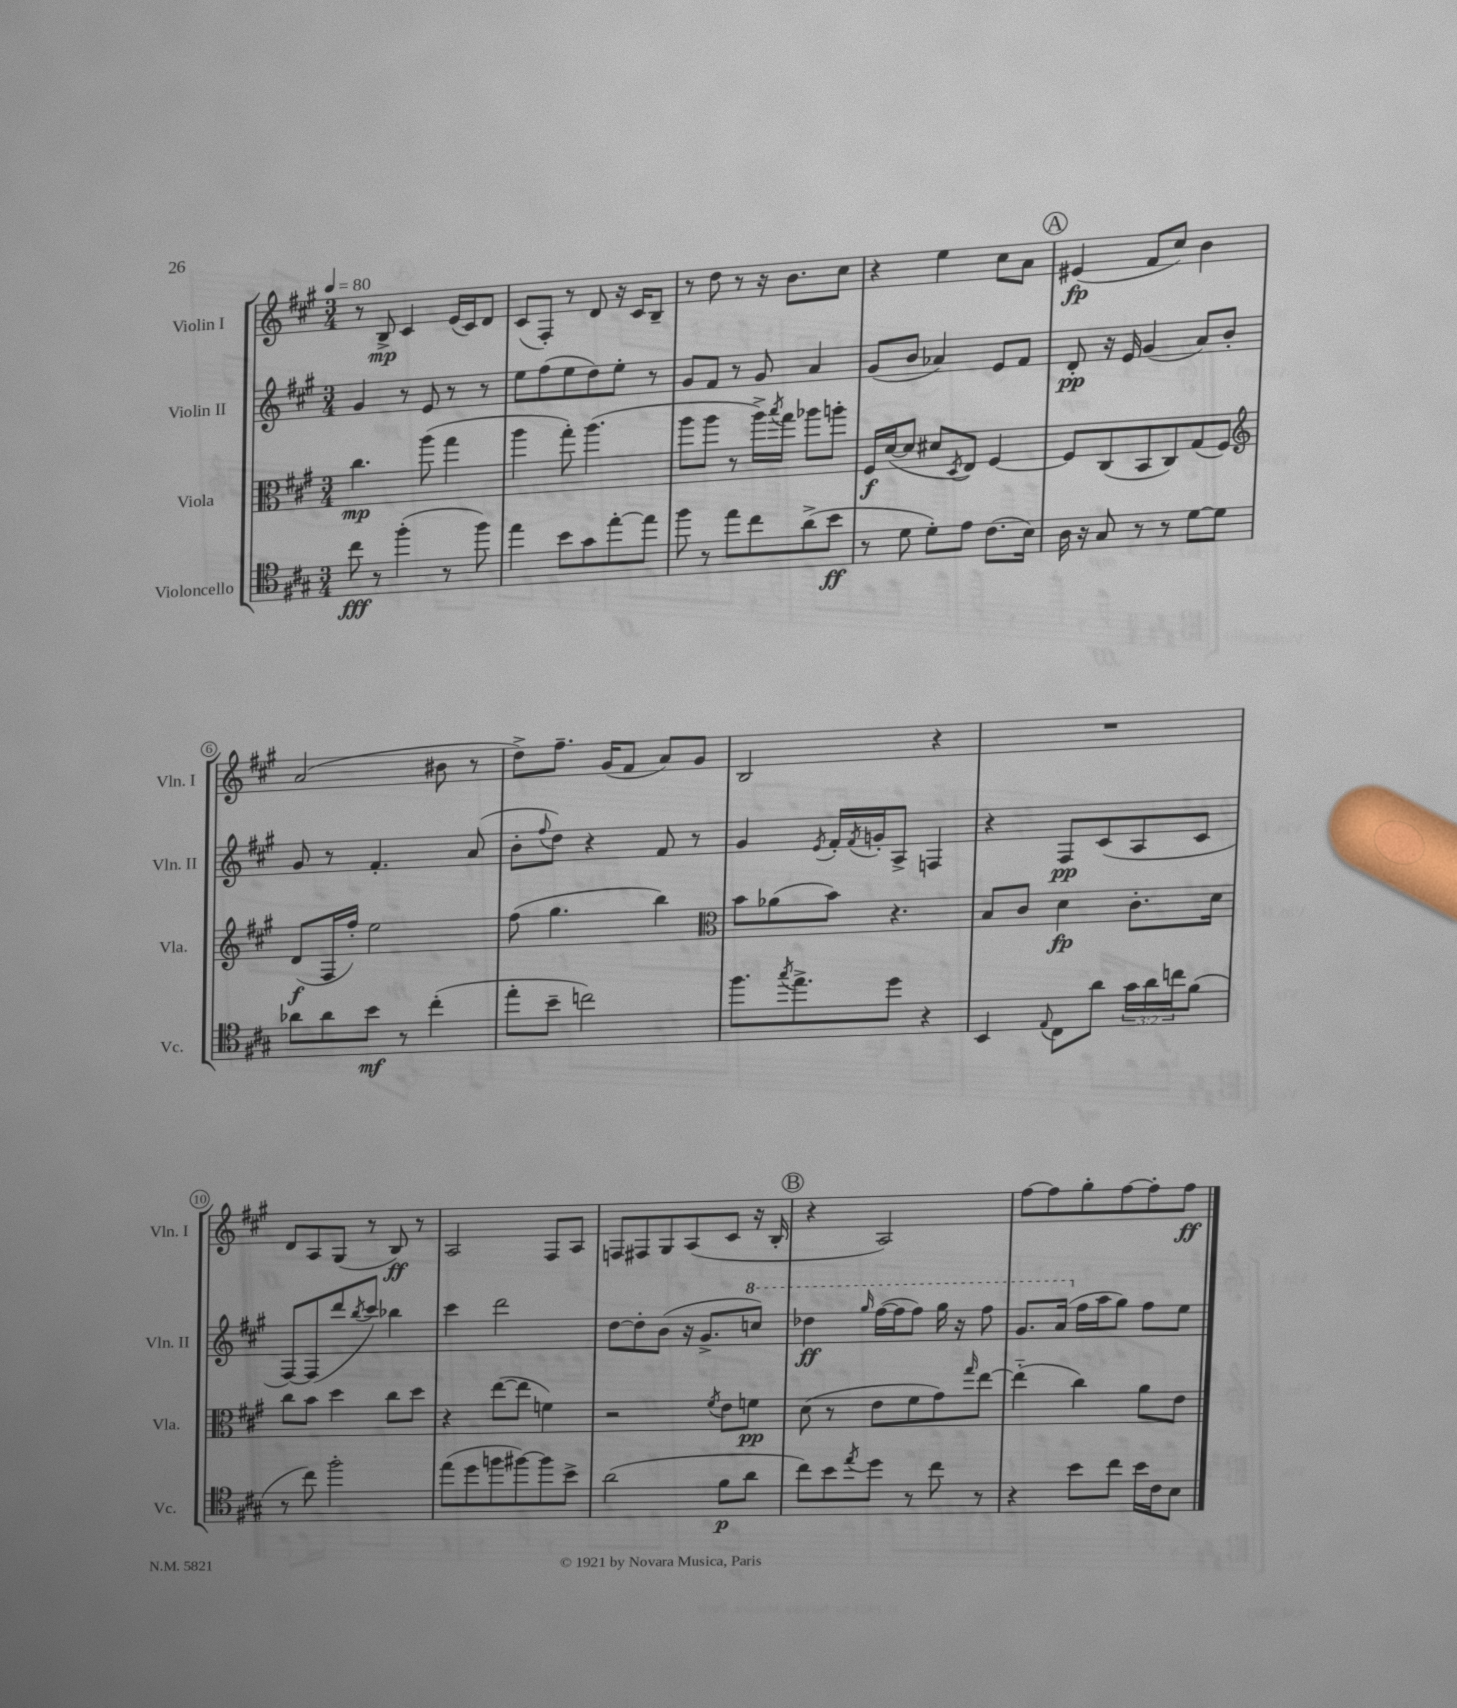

**kern	**dynam	**kern	**dynam	**kern	**dynam	**kern	**dynam
*part4	*part4	*part3	*part3	*part2	*part2	*part1	*part1
*staff4	*staff4	*staff3	*staff3	*staff2	*staff2	*staff1	*staff1
*I"Violoncello	*	*I"Viola	*	*I"Violin II	*	*I"Violin I	*
*I'Vc.	*	*I'Vla.	*	*I'Vln. II	*	*I'Vln. I	*
*clefC4	*	*clefC3	*	*clefG2	*	*clefG2	*
*k[f#c#g#]	*	*k[f#c#g#]	*	*k[f#c#g#]	*	*k[f#c#g#]	*
*M3/4	*	*M3/4	*	*M3/4	*	*M3/4	*
*MM80	*	*MM80	*	*MM80	*	*MM80	*
=1	=1	=1	=1	=1	=1	=1	=1
8cc#\	fff	4.cc#\	mp	4g#/	.	8r	.
8r	.	.	.	.	.	8B^/	mp
(4ff#'\	.	.	.	8r	.	4c#/	.
.	.	(8aa\	.	8e/	.	.	.
8r	.	4gg#\	.	8r	.	(16e/LL	.
.	.	.	.	.	.	16c#/J)	.
8ff#\)	.	.	.	8r	.	8d/J	.
=2	=2	=2	=2	=2	=2	=2	=2
4ee\	.	4aa\	.	8ee\L	.	(8c#/L	.
.	.	.	.	(8ff#\	.	8F#'/J)	.
8b\L	.	8gg#'\)	.	8ee\	.	8r	.
8g#\	.	(4.aa\	.	8dd\)	.	8d/	.
[8ee'\	.	.	.	8ee'\J	.	16r	.
.	.	.	.	.	.	16c#/KL	.
8ee\J]	.	.	.	8r	.	8B~/J	.
=3	=3	=3	=3	=3	=3	=3	=3
8ff#\	.	8aa\L	.	8g#/L	.	8r	.
8r	.	8aa\J	.	8f#/J	.	8dd\	.
8ee\L	.	8r	.	8r	.	8r	.
8cc#\	.	16aa^\LL)	.	8g#/	.	16r	.
.	.	8qbb/	.	.	.	.	.
.	.	16gg#\JJ	.	.	.	8.b\L	.
(8a^\	.	8aa-X\L	.	4a/	.	.	.
8b\J	ff	8aan'\J	.	.	.	8cc#\J	.
=4	=4	=4	=4	=4	=4	=4	=4
8r	.	16F#/LL	f	(8g#/L	.	4r	.
.	.	([16d/J	.	.	.	.	.
8d\	.	8d/J]	.	8b/J	.	.	.
8d'\L)	.	8d#X/L	.	4a-X/)	.	4ee\	.
.	.	8qD/	.	.	.	.	.
8e\J	.	8E/J)	.	.	.	.	.
(8.c#\L	.	[4F#/	.	8e/L	.	8cc#\L	.
.	.	.	.	8f#/J	.	8a\J	.
16B\Jk)	.	.	.	.	.	.	.
!!LO:REH:place=s1:t=A
=5	=5	=5	=5	=5	=5	=5	=5
16A\	.	8F#/L]	.	8d'/	pp	(4e#X/	fp
16r	.	.	.	.	.	.	.
8G#/	.	(8C#/	.	16r	.	.	.
.	.	.	.	16e/	.	.	.
8r	.	8BB/	.	(4g#/	.	8f#/L	.
8r	.	8C#/)	.	.	.	8cc#/J)	.
[8d\L	.	(8G#/	.	8a/L)	.	4b\	.
8d\J]	.	8F#/J)	.	8b'/J	.	.	.
!!LO:LB:g=z
=6	=6	=6	=6	=6	=6	=6	=6
*	*	*clefG2	*	*	*	*	*
8a-X\L	.	(8d/L	f	8g#/	.	(2a/	.
8a-\	.	16F#/L	.	8r	.	.	.
.	.	16ff#'/JJ)	.	.	.	.	.
8b\J	mf	2ee\	.	4.f#'/	.	.	.
8r	.	.	.	.	.	.	.
(4cc#'\	.	.	.	.	.	8b#X\	.
.	.	.	.	(8a/	.	8r	.
=7	=7	=7	=7	=7	=7	=7	=7
8ee'\L	.	(8ff#\	.	8b'\L	.	8dd^\L)	.
.	.	.	.	8qqff#/	.	.	.
8b~\J	.	4.gg#\	.	8dd\J)	.	8.ff#~\J	.
2ccn\)	.	.	.	4r	.	.	.
.	.	.	.	.	.	(16g#/KL	.
.	.	.	.	.	.	8f#/J	.
.	.	4bb\)	.	8f#/	.	8a/L)	.
.	.	.	.	8r	.	8g#/J	.
=8	=8	=8	=8	=8	=8	=8	=8
*	*	*clefC3	*	*	*	*	*
8.ff#\L	.	8b\L	.	4g#/	.	2B/	.
.	.	(8a-X\	.	.	.	.	.
8qgg#/	.	.	.	.	.	.	.
8.ee^\	.	.	.	.	.	.	.
.	.	.	.	8qe/	.	.	.
.	.	8b\J)	.	16f#'/LL	.	.	.
.	.	.	.	8qf#/	.	.	.
.	.	.	.	16gn'/J	.	.	.
8dd\J	.	4.r	.	8A^/J	.	.	.
4r	.	.	.	4Fn/	.	4r	.
=9	=9	=9	=9	=9	=9	=9	=9
4BB/	.	8B/L	.	4r	.	2.r	.
.	.	8c#/J	.	.	.	.	.
8qqE/	.	.	.	.	.	.	.
8C#\L	.	4d\	fp	8F#/L	pp	.	.
8a\J	.	.	.	(8c#/	.	.	.
24g#\LL	.	8.c#'\L	.	8A/	.	.	.
24a\	.	.	.	.	.	.	.
24ccn\J	.	.	.	.	.	.	.
(8f#\J	.	.	.	8c#/J	.	.	.
.	.	16d\Jk	.	.	.	.	.
!!LO:LB:g=z
=10	=10	=10	=10	=10	=10	=10	=10
8r	.	8cc#\L	.	[8F#/L)	.	8d/L	.
8cc#\)	.	8b\J	.	(8F#/]	.	8A/	.
2ff#'\	.	4dd\	.	8ddd/	.	(8G#/J	.
.	.	.	.	8qbb/	.	.	.
.	.	.	.	8ccc#/J)	.	8r	.
.	.	8cc#\L	.	4bb-X\	.	8B/)	ff
.	.	8dd\J	.	.	.	8r	.
=11	=11	=11	=11	=11	=11	=11	=11
(8ee\L	.	4r	.	4ccc#\	.	2A/	.
8dd\	.	.	.	.	.	.	.
8ffn\	.	([8ee\L	.	2ddd\	.	.	.
[8ff#X\)	.	8ee\J]	.	.	.	.	.
8ff#\]	.	4fn\)	.	.	.	8F#/L	.
8b^\J	.	.	.	.	.	8A/J	.
=12	=12	=12	=12	=12	=12	=12	=12
(2a\	.	2r	.	[8dd\L	.	8Fn/L	.
.	.	.	.	8dd'\]	.	8F#X/	.
.	.	.	.	(8b\J	.	8G#/	.
.	.	.	.	16r	.	(8A/	.
.	.	.	.	8.g#^/L	.	.	.
.	.	8qf#/	.	.	.	.	.
8f#\L	p	8e\L	.	.	.	8c#/J	.
*	*	*	*	*8va	*	*	*
8a\J	.	8fn\J	pp	8cccn/J)	.	16r	.
.	.	.	.	.	.	16B'/	.
!!LO:REH:place=s1:t=B
=13	=13	=13	=13	=13	=13	=13	=13
8cc#\L)	.	(8d\	.	4ddd-X\	ff	4r	.
8b\	.	8r	.	.	.	.	.
8qee/	.	.	.	16qqggg#/	.	.	.
8dd\J	.	8e\L	.	([16fff#\LL	.	2A/)	.
.	.	.	.	16fff#\J]	.	.	.
8r	.	8f#\	.	8fff#\J)	.	.	.
8cc#\	.	8g#\)	.	16ggg#\	.	.	.
.	.	.	.	16r	.	.	.
.	.	16qqgg#/	.	.	.	.	.
8r	.	[8ee\J	.	8fff#\	.	.	.
=14	=14	=14	=14	=14	=14	=14	=14
4r	.	(4ee\]	.	8.gg#/L	.	[8ff#\L	.
.	.	.	.	.	.	8ff#\]	.
.	.	.	.	(16aa/Jk	.	.	.
*	*	*	*	*X8va	*	*	*
8b\L	.	4cc#\)	.	16ff#\LL	.	8gg#'\	.
.	.	.	.	16aa\J	.	.	.
8cc#\J	.	.	.	8gg#\J)	.	[8ff#\	.
16b\LL	.	8a\L	.	8ff#\L	.	8ff#'\]	.
16c#\J	.	.	.	.	.	.	.
8B\J	.	8e\J	.	8ee\J	.	8ff#\J	ff
==	==	==	==	==	==	==	==
*-	*-	*-	*-	*-	*-	*-	*-
